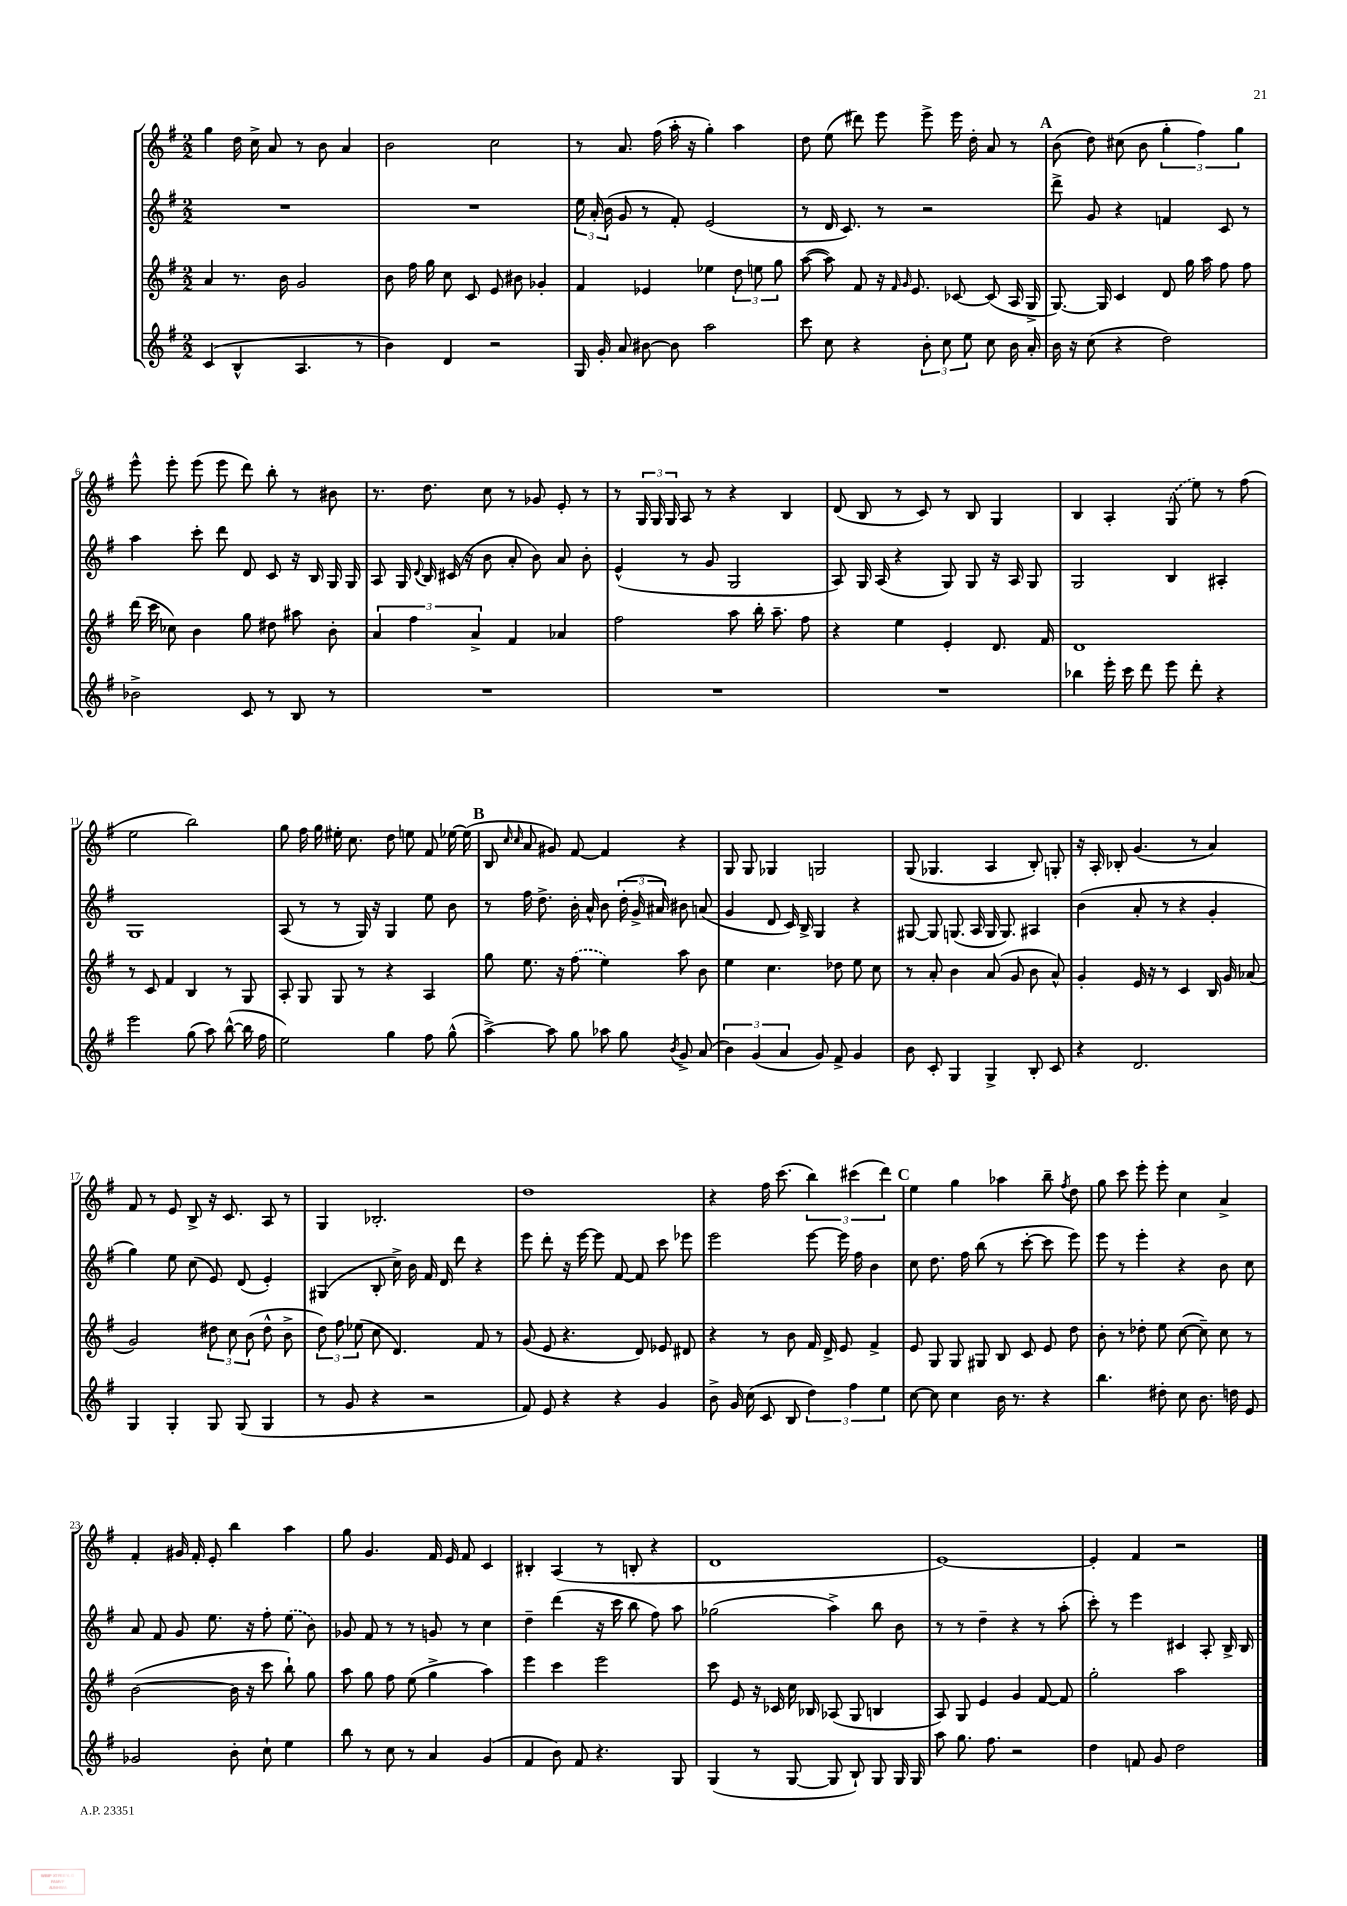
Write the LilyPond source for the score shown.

<<
\new StaffGroup <<
\new Staff = "s0" {
    \clef treble \key g \major \numericTimeSignature \time 2/2
    \autoBeamOff g''4 d''16 c''16-> a'8 r8 b'8 a'4 |
    b'2 c''2 |
    r8 a'8. fis''16( a''16-. r16 g''4-.) a''4 |
    d''8 e''8( dis'''8) e'''8 e'''8-> e'''16 d''16-. a'8 r8 |
    \mark \markup { \bold "A" } b'8( d''8) cis''8( b'8 \tuplet 3/2 { g''4-. fis''4) g''4 } |
    e'''8-^ e'''8-. e'''8( e'''8 d'''8) b''8-. r8 bis'8 |
    r8. d''8. c''8 r8 ges'8 e'8-. r8 |
    r8 \tuplet 3/2 { g16 g16 g16 } a8 r8 r4 b4 |
    d'8( b8 r8 c'8) r8 b8 g4 |
    b4 a4-. \once \slurDashed g8( e''8) r8 fis''8( |
    e''2 b''2) |
    g''8 fis''16 g''16 eis''16-. c''8. d''8 e''8 fis'8 ees''16~ ees''16( |
    \mark \markup { \bold "B" } b8 \grace { c''16 c''16 } a'8 gis'8) fis'8~ fis'4 r4 |
    g8 g8 ges4 g2 |
    g8( ges4. a4 b8-.) g8-. |
    r16 a16-. bes8-. g'4.( r8 a'4) |
    fis'8 r8 e'8 b8-> r16 c'8. a8 r8 |
    g4 bes2.-. |
    d''1 |
    r4 fis''16 c'''8.( \tuplet 3/2 { b''4) cis'''4( d'''4) } |
    \mark \markup { \bold "C" } e''4 g''4 aes''4 b''8-- \acciaccatura { fis''8 } d''8 |
    g''8 c'''8 e'''8-. e'''8-. c''4 a'4-> |
    fis'4-. gis'16 fis'16-. e'8-. b''4 a''4 |
    g''8 g'4. fis'16 e'16 fis'8 c'4 |
    bis4-. a4( r8 b8-. r4 |
    d'1 |
    e'1~) |
    e'4-. fis'4 r2 \bar "|." |
}
\new Staff = "s1" {
    \clef treble \key g \major \numericTimeSignature \time 2/2
    \autoBeamOff R1 |
    R1 |
    \tuplet 3/2 { e''16 a'16-. b'16( } g'8 r8 fis'8-.) e'2( |
    r8 d'16 c'8.) r8 r2 |
    \mark \markup { \bold "A" } d'''8-> g'8 r4 f'4 c'8 r8 |
    a''4 c'''8-. d'''8 d'8 c'8 r16 b16 g16 g16 |
    a8 g16 \appoggiatura { d'8 } b16 cis'16( r16 b'8 a'8-. b'8) a'8 b'8-. |
    e'4-^( r8 g'8 g2 |
    a8) g16 a16( r4 g8) g8 r16 a16 g8 |
    g2 b4 ais4-. |
    g1 |
    a8( r8 r8 g16) r16 g4 e''8 b'8 |
    \mark \markup { \bold "B" } r8 fis''16 d''8.-> b'16-. a'16-^ b'8 \tuplet 3/2 { d''16-.( g'16-> ais'16) } bis'8 a'8( |
    g'4 d'8 c'16) b16-> g4 r4 |
    gis8~ gis8 g8.( a16 g16 g8.) ais4 |
    b'4( a'8-. r8 r4 g'4-. |
    g''4) e''8 c''8( e'8) d'8( e'4-.) |
    gis4( b8-. c''16->) b'16 fis'16 d'16 d'''8 r4 |
    e'''8 d'''8-. r16 e'''16~ e'''8 fis'8~ fis'8 c'''8 ees'''8 |
    e'''2 e'''8~ e'''16 fis''16 b'4 |
    \mark \markup { \bold "C" } c''8 d''8. fis''16 b''8( r8 c'''8~-. c'''8 e'''8) |
    e'''8 r8 e'''4-. r4 b'8 c''8 |
    a'8 fis'8 g'8 e''8. r16 fis''8-. \once \slurDashed e''8( b'8) |
    ges'8 fis'8 r8 r8 g'8 r8 c''4 |
    d''4-- d'''4( r16 c'''16 b''8 fis''8) a''8 |
    ges''2( a''4->) b''8 b'8 |
    r8 r8 d''4-- r4 r8 a''8-.( |
    c'''8-.) r8 e'''4 cis'4 a8-. b16-> b16 \bar "|." |
}
\new Staff = "s2" {
    \clef treble \key g \major \numericTimeSignature \time 2/2
    \autoBeamOff a'4 r8. b'16 g'2 |
    b'8 fis''16 g''16 c''8 c'8 e'8 bis'8 ges'4-. |
    fis'4 ees'4 ees''4 \tuplet 3/2 { d''8 e''8 g''8 } |
    a''8~( a''8) fis'8 r16 \grace { fis'16 g'16 } e'8. ces'8~ ces'8( a16 g16-> |
    \mark \markup { \bold "A" } g8.~) g16 c'4 d'8 g''16 a''16 fis''8 fis''8 |
    d'''16( c'''16 ces''8) b'4 g''8 dis''8 ais''8 b'8-. |
    \tuplet 3/2 { a'4 fis''4 a'4-> } fis'4 aes'4 |
    fis''2 a''8 b''16-. a''8.-- fis''8 |
    r4 e''4 e'4-. d'8. fis'16 |
    d'1 |
    r8 c'8 fis'4 b4 r8 g8 |
    a8-. g8 g8 r8 r4 a4 |
    \mark \markup { \bold "B" } g''8 e''8. r16 \once \slurDashed fis''8( e''4) a''8 b'8 |
    e''4 c''4. des''8 e''8 c''8 |
    r8 a'8-. b'4 a'8( g'8 b'8 a'8-^) |
    g'4-. e'16 r16 r8 c'4 b16 g'16 aes'8( |
    g'2) \tuplet 3/2 { dis''8 c''8 b'8( } dis''8-^ b'8-> |
    \tuplet 3/2 { d''8) fis''8 ees''8( } c''8 d'4.) fis'8 r8 |
    g'8( e'8 r4. d'8) ees'8 dis'8 |
    r4 r8 b'8 fis'16 d'16-> e'8 fis'4-> |
    \mark \markup { \bold "C" } e'8 g8 g8 gis8 b8 c'8 e'8 d''8 |
    b'8-. r8 des''8-. e''8 c''8~( c''8--) c''8 r8 |
    b'2~( b'16 r16 c'''8 b''8-!) g''8 |
    a''8 g''8 fis''8 e''8( g''4-> a''4) |
    e'''4 c'''4 e'''2 |
    c'''8 e'8 r16 ces'16 c''16 bes16 aes8( g8 b4 |
    a8) g8 e'4 g'4 fis'8~ fis'8 |
    g''2-. a''2 \bar "|." |
}
\new Staff = "s3" {
    \clef treble \key g \major \numericTimeSignature \time 2/2
    \autoBeamOff c'4( b4-^ a4. r8 |
    b'4) d'4 r2 |
    g16 g'16-. a'8 bis'8~ bis'8 a''2 |
    c'''8 c''8 r4 \tuplet 3/2 { b'8-. c''8 e''8 } c''8 b'16 a'16-. |
    \mark \markup { \bold "A" } b'16 r16 c''8( r4 d''2) |
    bes'2-> c'8 r8 b8 r8 |
    R1 |
    R1 |
    R1 |
    bes''4 e'''16-. c'''16 d'''8 e'''8 d'''8-. r4 |
    e'''2 g''8( a''8) b''8~-^( b''16 fis''16 |
    e''2) g''4 fis''8 g''8-^( |
    \mark \markup { \bold "B" } a''4~->) a''8 g''8 aes''8 g''8 \acciaccatura { b'8 } g'8-> a'8( |
    \tuplet 3/2 { b'4) g'4( a'4 } g'8) fis'8-> g'4 |
    b'8 c'8-. g4 g4-> b8-. c'8 |
    r4 d'2. |
    g4 g4-. g8 g8( g4 |
    r8 g'8 r4 r2 |
    fis'8) e'8 r4 r4 g'4 |
    b'8-> g'16 c''16( c'8 b8 \tuplet 3/2 { d''4) fis''4 e''4 } |
    \mark \markup { \bold "C" } c''8~ c''8 c''4 b'16 r8. r4 |
    b''4. dis''8-. c''8 b'8. d''16 e'8 |
    ges'2 b'8-. c''8-! e''4 |
    b''8 r8 c''8 r8 a'4 g'4( |
    fis'4 b'8) fis'8 r4. g8 |
    g4( r8 g8~ g8 b8-!) g8 g16 g16 |
    a''8 g''8. fis''8. r2 |
    d''4 f'8 g'8 d''2 \bar "|." |
}
>>
>>
